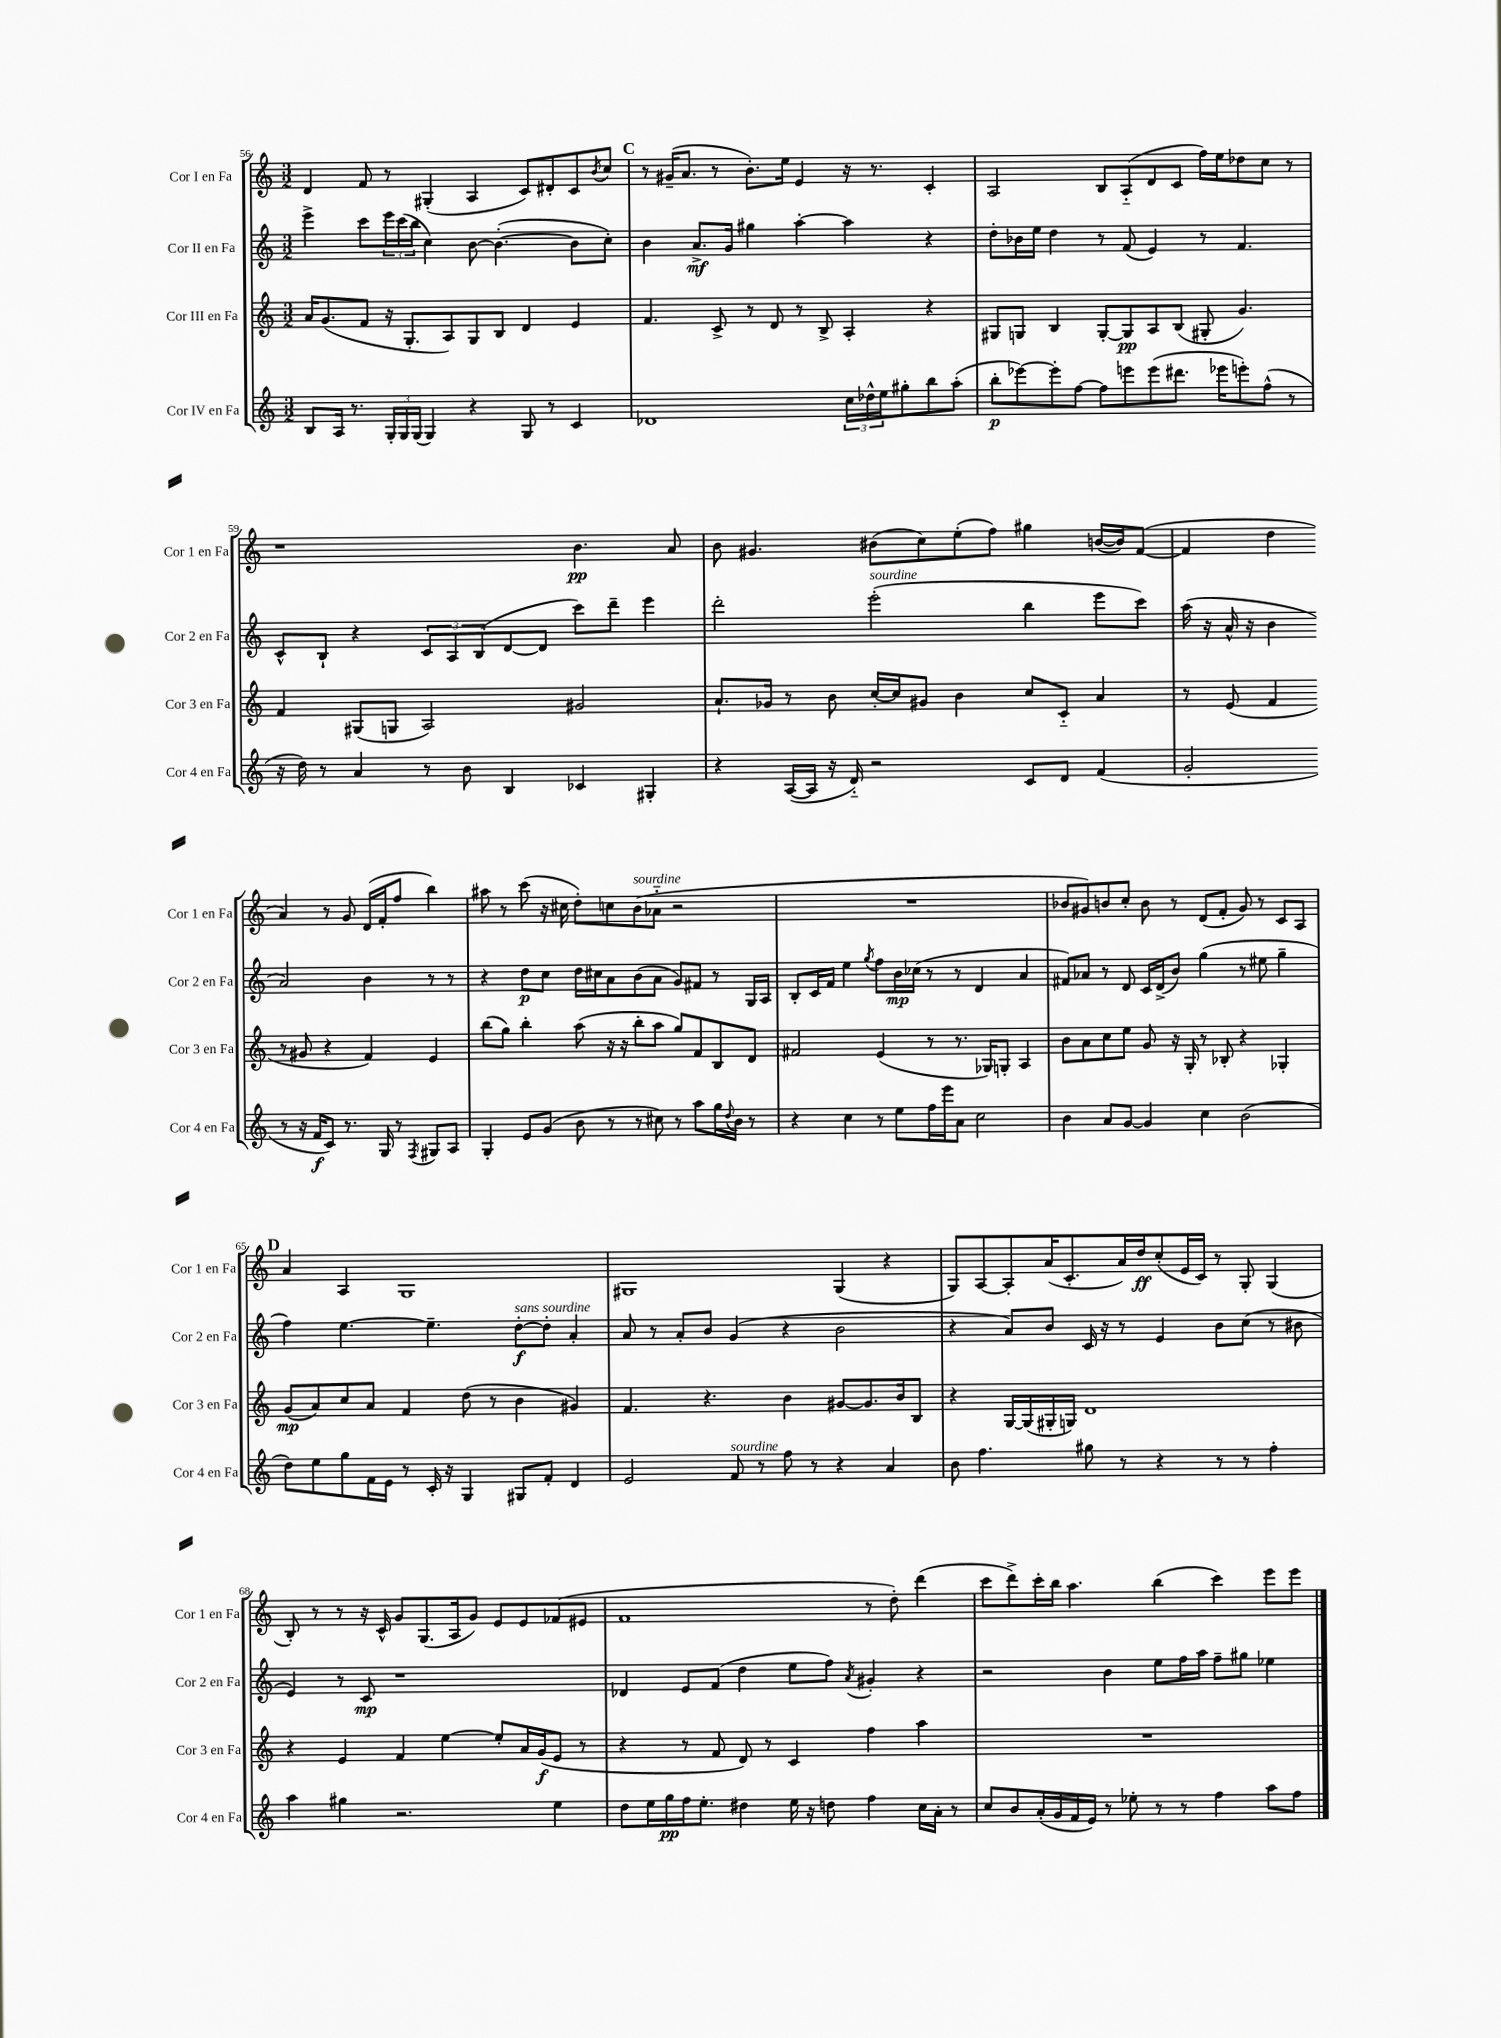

**kern	**dynam	**kern	**dynam	**kern	**dynam	**kern	**dynam
*part4	*part4	*part3	*part3	*part2	*part2	*part1	*part1
*staff4	*staff4	*staff3	*staff3	*staff2	*staff2	*staff1	*staff1
*I"Cor IV en Fa	*	*I"Cor III en Fa	*	*I"Cor II en Fa	*	*I"Cor I en Fa	*
*I'Cor 4 en Fa	*	*I'Cor 3 en Fa	*	*I'Cor 2 en Fa	*	*I'Cor 1 en Fa	*
*clefG2	*	*clefG2	*	*clefG2	*	*clefG2	*
*k[]	*	*k[]	*	*k[]	*	*k[]	*
*M3/2	*	*M3/2	*	*M3/2	*	*M3/2	*
=56	=56	=56	=56	=56	=56	=56	=56
8B/L	.	16a/KL	.	4eee^\	.	4d/	.
.	.	(8.g/	.	.	.	.	.
16A/Jk	.	.	.	.	.	.	.
8.r	.	.	.	.	.	.	.
.	.	8f/J	.	8ccc\L	.	8f/	.
24G'/LL	.	16r	.	24eee\L	.	8r	.
24G/	.	.	.	(24ccc\	.	.	.
.	.	8.G'/L	.	.	.	.	.
(24G/JJ	.	.	.	24bb\JJ	.	.	.
4G/)	.	.	.	4cc\)	.	(4G#X'/	.
.	.	8A/)	.	.	.	.	.
4r	.	8G/	.	[8b\	.	4A/	.
.	.	8B/J	.	(4.b'\_	.	.	.
8G/	.	4d/	.	.	.	8c/L)	.
8r	.	.	.	.	.	8d#X'/	.
4c/	.	4e/	.	8b\L]	.	8c/	.
.	.	.	.	.	.	8qb/	.
.	.	.	.	8cc'\J)	.	8cc/J	.
!!LO:REH:place=s1:t=C
=57	=57	=57	=57	=57	=57	=57	=57
1d-X	.	4.f/	.	4b\	.	8r	.
.	.	.	.	.	.	(16g#X~/KL	.
.	.	.	.	.	.	8.a/J	.
.	.	.	.	8.a^/L	mf	.	.
.	.	8c^/	.	.	.	8r	.
.	.	.	.	16g/Jk	.	.	.
.	.	8r	.	4gg#X\	.	8.b'\L)	.
.	.	8d/	.	.	.	.	.
.	.	.	.	.	.	16ee\Jk	.
.	.	8r	.	[4aa'\	.	4e/	.
.	.	8B^/	.	.	.	.	.
24cc\LL	.	4A'/	.	4aa\]	.	16r	.
24dd-X^^\	.	.	.	.	.	.	.
.	.	.	.	.	.	8.r	.
24ee\J	.	.	.	.	.	.	.
8gg#X'\	.	.	.	.	.	.	.
8bb\	.	4r	.	4r	.	4c'/	.
(8aa'\J	.	.	.	.	.	.	.
=58	=58	=58	=58	=58	=58	=58	=58
8bb'\L	p	8G#X/L	.	8dd'\L	.	2A/	.
[8eee-X\)	.	8Gn/J	.	16b-X\L	.	.	.
.	.	.	.	16ee\JJ	.	.	.
8eee-'\]	.	4B/	.	4dd\	.	.	.
[8ff\J	.	.	.	.	.	.	.
8ff\L]	.	[8G'/L	.	8r	.	8B/L	.
8eeen\	.	8G/]	pp	(8f/	.	(8A/	.
(8eee\	.	8A/	.	4e/)	.	8d/	.
8.ddd#X\J	.	(8B/J	.	.	.	8c/J	.
.	.	8G#X'/	.	8r	.	16ff\LL)	.
16eee-X\KL	.	.	.	.	.	16ee\J	.
8eeen'\)	.	4.g/)	.	4.f/	.	8dd-X\	.
(8ff^^\J	.	.	.	.	.	8cc\J	.
8r	.	.	.	.	.	8r	.
!!LO:LB:g=z
=59	=59	=59	=59	=59	=59	=59	=59
16r	.	4f/	.	8c^^/L	.	1r	.
16dd\)	.	.	.	.	.	.	.
8r	.	.	.	8B`/J	.	.	.
4a/	.	(8G#X/L	.	4r	.	.	.
.	.	8Gn/J	.	.	.	.	.
8r	.	2A/)	.	12c/L	.	.	.
.	.	.	.	12A/	.	.	.
8b\	.	.	.	.	.	.	.
.	.	.	.	(12B/	.	.	.
4B/	.	.	.	[8d/	.	.	.
.	.	.	.	8d/J]	.	.	.
4c-X/	.	2g#X/	.	8ccc\L)	.	4.b\	pp
.	.	.	.	8ddd~\J	.	.	.
4G#X'/	.	.	.	4eee\	.	.	.
.	.	.	.	.	.	8a/	.
=60	=60	=60	=60	=60	=60	=60	=60
4r	.	8.a`/L	.	2ddd'\	.	8b\	.
.	.	.	.	.	.	4.g#X/	.
.	.	16g-X/Jk	.	.	.	.	.
([16A/LL	.	8r	.	.	.	.	.
16A/JJ]	.	.	.	.	.	.	.
16r	.	8b\	.	.	.	.	.
16d/)	.	.	.	.	.	.	.
!	!	!	!	!LO:TX:a:i:t=sourdine	!	!	!
2r	.	[16cc'/LL	.	(2eee'\	.	(8b#X\L	.
.	.	16cc/J]	.	.	.	.	.
.	.	8g#X/J	.	.	.	8cc\)	.
.	.	4b\	.	.	.	(8ee'\	.
.	.	.	.	.	.	8ff\J)	.
8c/L	.	8cc/L	.	4bb\	.	4gg#X\	.
8d/J	.	8c/J	.	.	.	.	.
(4f/	.	4a/	.	8eee\L	.	([16bn/LL	.
.	.	.	.	.	.	16b/J])	.
.	.	.	.	8ccc\J)	.	([8f/J	.
=61	=61	=61	=61	=61	=61	=61	=61
2g'/	.	8r	.	(16aa\	.	4f/]	.
.	.	.	.	16r	.	.	.
.	.	(8e/	.	16a^^/	.	.	.
.	.	.	.	16r	.	.	.
.	.	4f/	.	4b\	.	4dd\	.
8r	.	8r	.	2a/)	.	4a/)	.
16r	.	8g#X/	.	.	.	.	.
16f/KL	f	.	.	.	.	.	.
8c/J)	.	4r	.	.	.	8r	.
8.r	.	.	.	.	.	8g/	.
.	.	4f/)	.	4b\	.	(16d/LL	.
16G/	.	.	.	.	.	16f'/J	.
8r	.	.	.	.	.	8ff/J	.
8qF/	.	.	.	.	.	.	.
8G#X/L	.	4e/	.	8r	.	4bb\)	.
8A/J	.	.	.	8r	.	.	.
!!LO:LB:g=z
=62	=62	=62	=62	=62	=62	=62	=62
4G'/	.	(8bb\L	.	4r	.	8aa#X\	.
.	.	8gg\J)	.	.	.	8r	.
8e/L	.	4bb'\	.	8dd\L	p	(8ccc\	.
(8g/J	.	.	.	8cc\J	.	16r	.
.	.	.	.	.	.	16cc#X\	.
8b\	.	(8aa\	.	16dd\LL	.	8dd'\L)	.
.	.	.	.	16cc#X\J	.	.	.
8r	.	16r	.	8a\	.	8ccn\	.
.	.	16r	.	.	.	.	.
!	!	!	!	!	!	!LO:TX:a:i:t=sourdine	!
8r	.	8bb'\L	.	(8b\	.	(8b\	.
8cc#X\)	.	8aa\J	.	8a\J	.	8a-X\J	.
8r	.	8gg/L)	.	8g/L)	.	2r	.
8aa\L	.	8f/	.	8f#X/J	.	.	.
16gg\L	.	8B/	.	8r	.	.	.
8qqdd/	.	.	.	.	.	.	.
16b\JJ	.	.	.	.	.	.	.
8r	.	8d/J	.	16G/LL	.	.	.
.	.	.	.	16A/JJ	.	.	.
=63	=63	=63	=63	=63	=63	=63	=63
4r	.	2f#X/	.	8B'/L	.	1.r	.
.	.	.	.	16c/L	.	.	.
.	.	.	.	16f/JJ	.	.	.
4cc\	.	.	.	4ee\	.	.	.
.	.	.	.	8qgg/	.	.	.
8r	.	(4e/	.	8ff\L	.	.	.
8ee\L	.	.	.	16b\L	mp	.	.
.	.	.	.	(16cc-X\JJ	.	.	.
16ff\L	.	8r	.	8r	.	.	.
16eee\J	.	.	.	.	.	.	.
8a\J	.	8.r	.	8r	.	.	.
2cc\	.	.	.	4d/	.	.	.
.	.	16G-X/KL)	.	.	.	.	.
.	.	8Gn'/J	.	.	.	.	.
.	.	4A/	.	4a/	.	.	.
=64	=64	=64	=64	=64	=64	=64	=64
4b\	.	8b\L	.	8f#X/L)	.	8b-X/L	.
.	.	8a\	.	8a-X/J	.	8g#X/)	.
8a/L	.	8cc\	.	8r	.	8bn/	.
[8g/J	.	8ee\J	.	8d/	.	8cc'/J	.
4g/]	.	8g/	.	16c/LL	.	8b\	.
.	.	.	.	(16d^/J	.	.	.
.	.	16r	.	8b/J)	.	8r	.
.	.	16G'/	.	.	.	.	.
4cc\	.	8r	.	(4gg\	.	(8d/L	.
.	.	8B-X'/	.	.	.	8f'/J	.
(2b\	.	4r	.	8r	.	8g#/)	.
.	.	.	.	8ee#X\	.	8r	.
.	.	4G-X'/	.	4gg~\	.	8c/L	.
.	.	.	.	.	.	8A/J	.
!!LO:LB:g=z
!!LO:REH:place=s1:t=D
=65	=65	=65	=65	=65	=65	=65	=65
8dd\L)	.	(8g/L	mp	4ff\)	.	4a/	.
8ee\	.	8a/)	.	.	.	.	.
8gg\	.	8cc/	.	[4.ee\	.	4A/	.
16f\L	.	8a/J	.	.	.	.	.
16e\JJ	.	.	.	.	.	.	.
8r	.	4f/	.	.	.	1G	.
16c'/	.	.	.	4.ee~\]	.	.	.
16r	.	.	.	.	.	.	.
4G/	.	(8dd\	.	.	.	.	.
.	.	8r	.	.	.	.	.
!	!	!	!	!LO:TX:a:i:t=sans sourdine	!	!	!
8G#X/L	.	4b\	.	[8dd'\L	f	.	.
8f'/J	.	.	.	8dd'\J]	.	.	.
4d/	.	4g#X/)	.	4a'/	.	.	.
=66	=66	=66	=66	=66	=66	=66	=66
2e/	.	4.f/	.	8a/	.	1G#X	.
.	.	.	.	8r	.	.	.
.	.	.	.	8a'/L	.	.	.
.	.	4.r	.	8b/J	.	.	.
!LO:TX:a:i:t=sourdine	!	!	!	!	!	!	!
8f/	.	.	.	(4g/	.	.	.
8r	.	.	.	.	.	.	.
8ff\	.	4b\	.	4r	.	.	.
8r	.	.	.	.	.	.	.
4r	.	[8g#X/L	.	2b\	.	(4G#/	.
.	.	8.g#/]	.	.	.	.	.
4a/	.	.	.	.	.	4r	.
.	.	16b/k	.	.	.	.	.
.	.	8B/J	.	.	.	.	.
=67	=67	=67	=67	=67	=67	=67	=67
8b\	.	4r	.	4r	.	8G/L)	.
4.ff\	.	.	.	.	.	[8A/	.
.	.	[16G/LL	.	8a/L)	.	8A'/]	.
.	.	(16G/]	.	.	.	.	.
.	.	16G#X'/	.	8b/J	.	(16a/K	.
.	.	16Gn/JJ)	.	.	.	8.c'/	.
8gg#X\	.	1d	.	16c/	.	.	.
.	.	.	.	16r	.	.	.
8r	.	.	.	8r	.	16a/L)	.
.	.	.	.	.	.	16dd/J	ff
4r	.	.	.	4e/	.	(8cc'/	.
.	.	.	.	.	.	16e/L	.
.	.	.	.	.	.	16c/JJ)	.
8r	.	.	.	8b\L	.	8r	.
8r	.	.	.	(8cc\J	.	8G'/	.
4ff'\	.	.	.	8r	.	(4G/	.
.	.	.	.	8b#X\	.	.	.
!!LO:LB:g=z
=68	=68	=68	=68	=68	=68	=68	=68
4aa\	.	4r	.	4e/)	.	8B'/)	.
.	.	.	.	.	.	8r	.
4gg#X\	.	4e/	.	8r	.	8r	.
.	.	.	.	8c/	mp	16r	.
.	.	.	.	.	.	16c^^/	.
2.r	.	4f/	.	1r	.	8g/L	.
.	.	.	.	.	.	(8.G/	.
.	.	[4ee\	.	.	.	.	.
.	.	.	.	.	.	16A/k	.
.	.	.	.	.	.	8g/J)	.
.	.	8ee'/L]	.	.	.	8e/L	.
.	.	16a/L	.	.	.	8e/	.
.	.	(16g/J	f	.	.	.	.
4ee\	.	8e/J	.	.	.	(8f-X/	.
.	.	8r	.	.	.	8e#X/J	.
=69	=69	=69	=69	=69	=69	=69	=69
8dd\L	.	4r	.	4d-X/	.	1f	.
16ee\L	.	.	.	.	.	.	.
16gg\	pp	.	.	.	.	.	.
16ff\J	.	8r	.	8e/L	.	.	.
8.ee'\J	.	.	.	.	.	.	.
.	.	8f/	.	(8f/J	.	.	.
4dd#X\	.	8d/)	.	4dd\	.	.	.
.	.	8r	.	.	.	.	.
16ee\	.	4c/	.	8ee\L	.	.	.
16r	.	.	.	.	.	.	.
8ddn\	.	.	.	8ff\J)	.	.	.
.	.	.	.	8qa/	.	.	.
4ff\	.	4ff\	.	4g#X'/	.	8r	.
.	.	.	.	.	.	8dd'\)	.
16cc\LL	.	4aa\	.	4r	.	(4ddd\	.
16a'\JJ	.	.	.	.	.	.	.
8r	.	.	.	.	.	.	.
=70	=70	=70	=70	=70	=70	=70	=70
8cc/L	.	1.r	.	2r	.	8ccc\L	.
8b/	.	.	.	.	.	8ddd^\)	.
(16a'/L	.	.	.	.	.	16ccc'\L	.
16g/	.	.	.	.	.	16bb\JJ	.
16f/	.	.	.	.	.	4.aa\	.
16e/JJ)	.	.	.	.	.	.	.
8r	.	.	.	4b\	.	.	.
8ee-X'\	.	.	.	.	.	.	.
8r	.	.	.	8ee\L	.	(4bb\	.
8r	.	.	.	16ff\L	.	.	.
.	.	.	.	16aa\JJ	.	.	.
4ff\	.	.	.	8ff~\L	.	4ccc\)	.
.	.	.	.	8gg#X\J	.	.	.
8aa\L	.	.	.	4ee-X\	.	8eee\L	.
8ff\J	.	.	.	.	.	8eee\J	.
==	==	==	==	==	==	==	==
*-	*-	*-	*-	*-	*-	*-	*-
